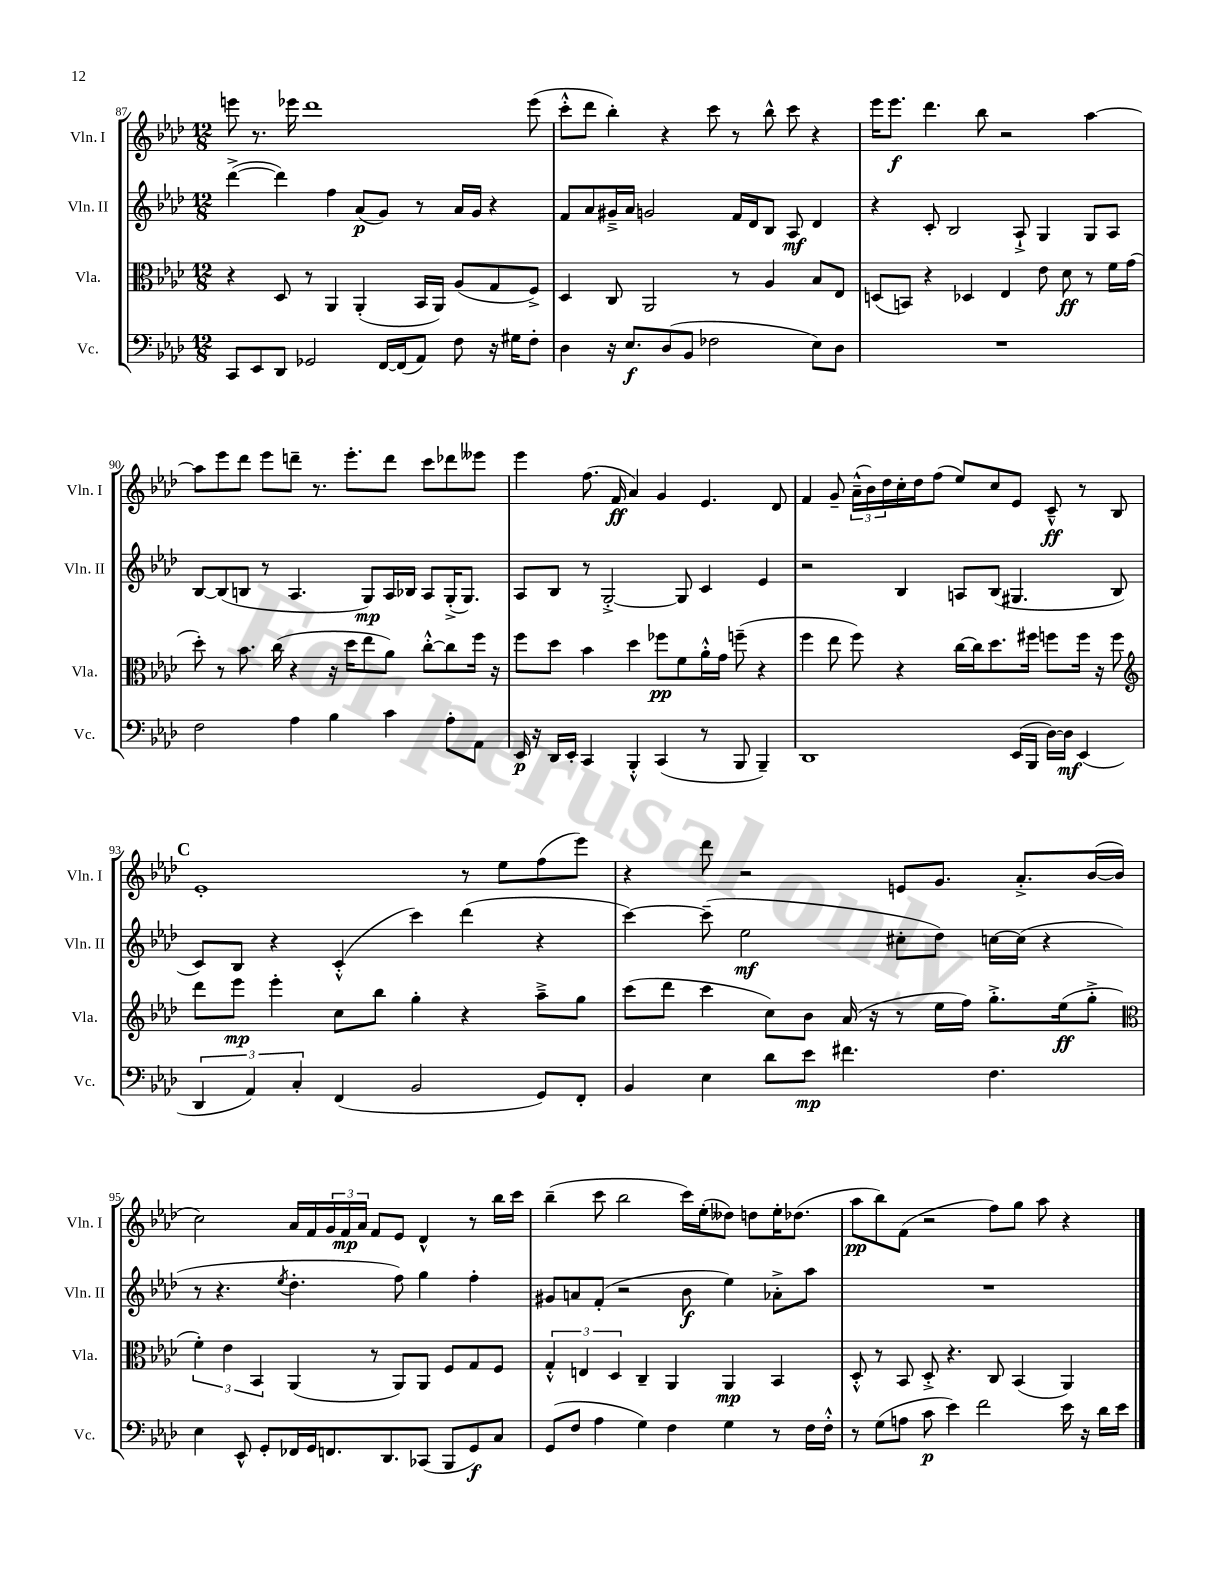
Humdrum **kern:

**kern	**kern	**kern	**kern
*staff4	*staff3	*staff2	*staff1
*clefF4	*clefC3	*clefG2	*clefG2
*k[b-e-a-d-]	*k[b-e-a-d-]	*k[b-e-a-d-]	*k[b-e-a-d-]
*M12/8	*M12/8	*M12/8	*M12/8
8CC/L	4r	([4ddd-^\	8eee\
8EE-/	.	.	8.r
8DD-/J	8D-/	4ddd-\])	.
.	.	.	16eee-\
2GG-/	8r	.	1ddd-
.	4AA-/	4ff\	.
.	(4AA-'/	(8a-/L	.
[16FF/LL	.	8g/J)	.
(16FF/]J	.	.	.
8AA-/J)	16BB-/LL	8r	.
.	16AA-/JJ)	.	.
8F\	(8A-/L	16a-/LL	.
.	.	16g/JJ	.
16r	8G/	4r	.
16G#\LK	.	.	.
8F'\J	8F^/J)	.	(8eee-\
=	=	=	=
4D-\	4D-/	8f/L	8ccc'^^\L
.	.	8a-/	8ddd-\J
16r	8C/	16g#~^/L	4bb-'\)
8.E-/L	.	16a-/JJ	.
.	2AA-/	2g/	.
(8D-/	.	.	4r
8BB-/J	.	.	.
2F-\	.	.	8ccc\
.	8r	16f/LL	8r
.	.	16d-/J	.
.	4A-/	8B-/J	8bb-^^\
.	.	8A-/	8ccc\
8E-\L)	8B-/L	4d-/	4r
8D-\J	8E-/J	.	.
=	=	=	=
1.r	(8D/L	4r	16eee-\LK
.	.	.	8.eee-\J
.	8BB/J)	.	.
.	4r	8c'/	4.ddd-\
.	.	2B-/	.
.	4D-/	.	.
.	.	.	8bb-\
.	4E-/	.	2r
.	.	8A-`^/	.
.	8e-\	4G/	.
.	8d-\	.	.
.	8r	8G/L	[4aa-\
.	16f\LL	8A-/J	.
.	(16g\JJ	.	.
=	=	=	=
2F\	8dd-'\)	[8B-/L	8aa-\]L
.	8r	(8B-/]	8eee-\
.	8.b-\	8B/J	8ddd-\J
.	.	8r	8eee-\L
.	(16cc\	.	.
4A-\	4r	4.A-/	8ddd~\J
.	.	.	8.r
4B-\	16r	.	.
.	16dd-\LK	.	8.eee-'\L
.	8ee-\	8G/L)	.
4c\	8a-\J)	16A-/L	8ddd\J
.	.	16B-/JJ	.
.	[8cc'^^\L	8A-/L	8ccc\L
8A-'\L	8cc\]	(16G'^/K	8ddd-\
.	.	8.G/J)	.
8AA-\J	16ff\Jk	.	8eee--\J
.	16r	.	.
=	=	=	=
16EE-/	8ff\L	8A-/L	4eee-\
16r	.	.	.
16DD-/LL	8dd-\J	8B-/J	.
16EE-'/JJ	.	.	.
4CC/	4b-\	8r	(8.ff\
.	.	[2G'^/	.
.	.	.	16f/
4BBB-'^^/	4dd-\	.	4a-/)
(4CC/	8ff-\L	.	4g/
.	8f\	8G/]	.
8r	16a-'^^\L	4c/	4.e-/
.	16g\JJ	.	.
8BBB-/	(8ff~\	.	.
4BBB-~/)	4r	4e-/	.
.	.	.	8d-/
=	=	=	=
1DD-	4ff\	2r	4f/
.	8ee-\	.	8g~/
.	8ff\)	.	(24a-~^^\LL
.	.	.	24b-\)
.	.	.	24dd-\
.	4r	4B-/	16cc'\
.	.	.	16dd-\J
.	.	.	(8ff\J
.	[16cc\LL	8A/L	8ee-/L)
.	16cc\]J	.	.
.	8.dd-\	(8B-/J	8cc/
(16EE-/LL	.	4.G#/	8e-/J
16BBB-/JJ	16ff#\Jk	.	.
[16D-\LL)	8ff\L	.	8c~^^/
16D-\]JJ	.	.	.
(4EE-/	16ff\Jk	.	8r
.	16r	.	.
.	8ff\	8B-/	8B-/
=	=	=	=
*	*clefG2	*	*
6DD-/	8ddd-\L	8c/L)	1e-'
.	8eee-\J	8B-/J	.
6AA-/)	.	.	.
.	4eee-'\	4r	.
6C'/	.	.	.
(4FF/	8cc\L	(4c'^^/	.
.	8bb-\J	.	.
2BB-/	4gg'\	4ccc\)	.
.	4r	(4ddd-\	8r
.	.	.	8ee-\L
8GG/L)	8aa-~^\L	4r	(8ff\
8FF'/J	8gg\J	.	8eee-\J)
=	=	=	=
4BB-/	(8ccc\L	[4ccc\)	4r
.	8ddd-\J	.	.
4E-\	4ccc\	(8ccc~\]	8ddd-\
.	.	2ee-\	2r
8d-\L	8cc\L)	.	.
8e-\J	8b-\J	.	.
4.f#\	(16a-/	.	.
.	16r	.	.
.	8r	8cc#'\L	8e/L
.	16ee-\LL	8dd-\J)	8.g/J
.	16ff\JJ)	.	.
4.F\	8.gg'^\L	[16cc\LL	.
.	.	(16cc\]JJ	8.a-'^/L
.	.	4r	.
.	(16ee-\k	.	.
.	8gg'^\J	.	([16b-/L
.	.	.	16b-/]JJ
=	=	=	=
*	*clefC3	*	*
4E-\	6f'\)	8r	2cc\)
.	.	4.r	.
.	6e-\	.	.
8EE-^^/	.	.	.
.	6BB-/	.	.
8GG'/L	.	.	.
.	.	8qee-/	.
16FF-/L	(4AA-/	4.dd-'\	16a-/LL
16GG/J	.	.	16f/
8.FF/	.	.	24g/
.	.	.	24f/
.	.	.	24a-/JJ
.	8r	.	8f/L
8.DD-/	.	.	.
.	8AA-/L)	8ff\)	8e-/J
(8CC-/J	8AA-/J	4gg\	4d-^^/
8BBB-/L	8F/L	.	.
8GG/)	8G/	4ff'\	8r
8C/J	8F/J	.	16bb-\LL
.	.	.	16ccc\JJ
=	=	=	=
(8GG/L	6G'^^/	8g#/L	(4bb-~\
8F/J	.	8a/	.
.	6E/	.	.
4A-\	.	(8f'/J	8ccc\
.	6D-/	.	.
.	.	2r	2bb-\
4G\)	4C~/	.	.
4F\	4AA-/	.	.
.	.	8b-\	16ccc\LL)
.	.	.	(16ee-'\J
4G\	4AA-/	4ee-\)	8dd--\J)
.	.	.	8dd\L
8r	4BB-/	8a-'^\L	16ee-'\K
.	.	.	(8.dd-\J
16F\LL	.	8aa-\J	.
16F'^^\JJ	.	.	.
=	=	=	=
8r	8D-'^^/	1.r	8aa-\L
(8G\L	8r	.	8bb-\)
8A\J	8BB-/	.	(8f\J
8c\	8D-'^/	.	2r
4e-\)	4.r	.	.
2f\	.	.	.
.	8C/	.	8ff\L)
.	(4BB-/	.	8gg\J
.	.	.	8aa-\
16e-\	4AA-/)	.	4r
16r	.	.	.
16d-\LL	.	.	.
16e-\JJ	.	.	.
==	==	==	==
*-	*-	*-	*-
